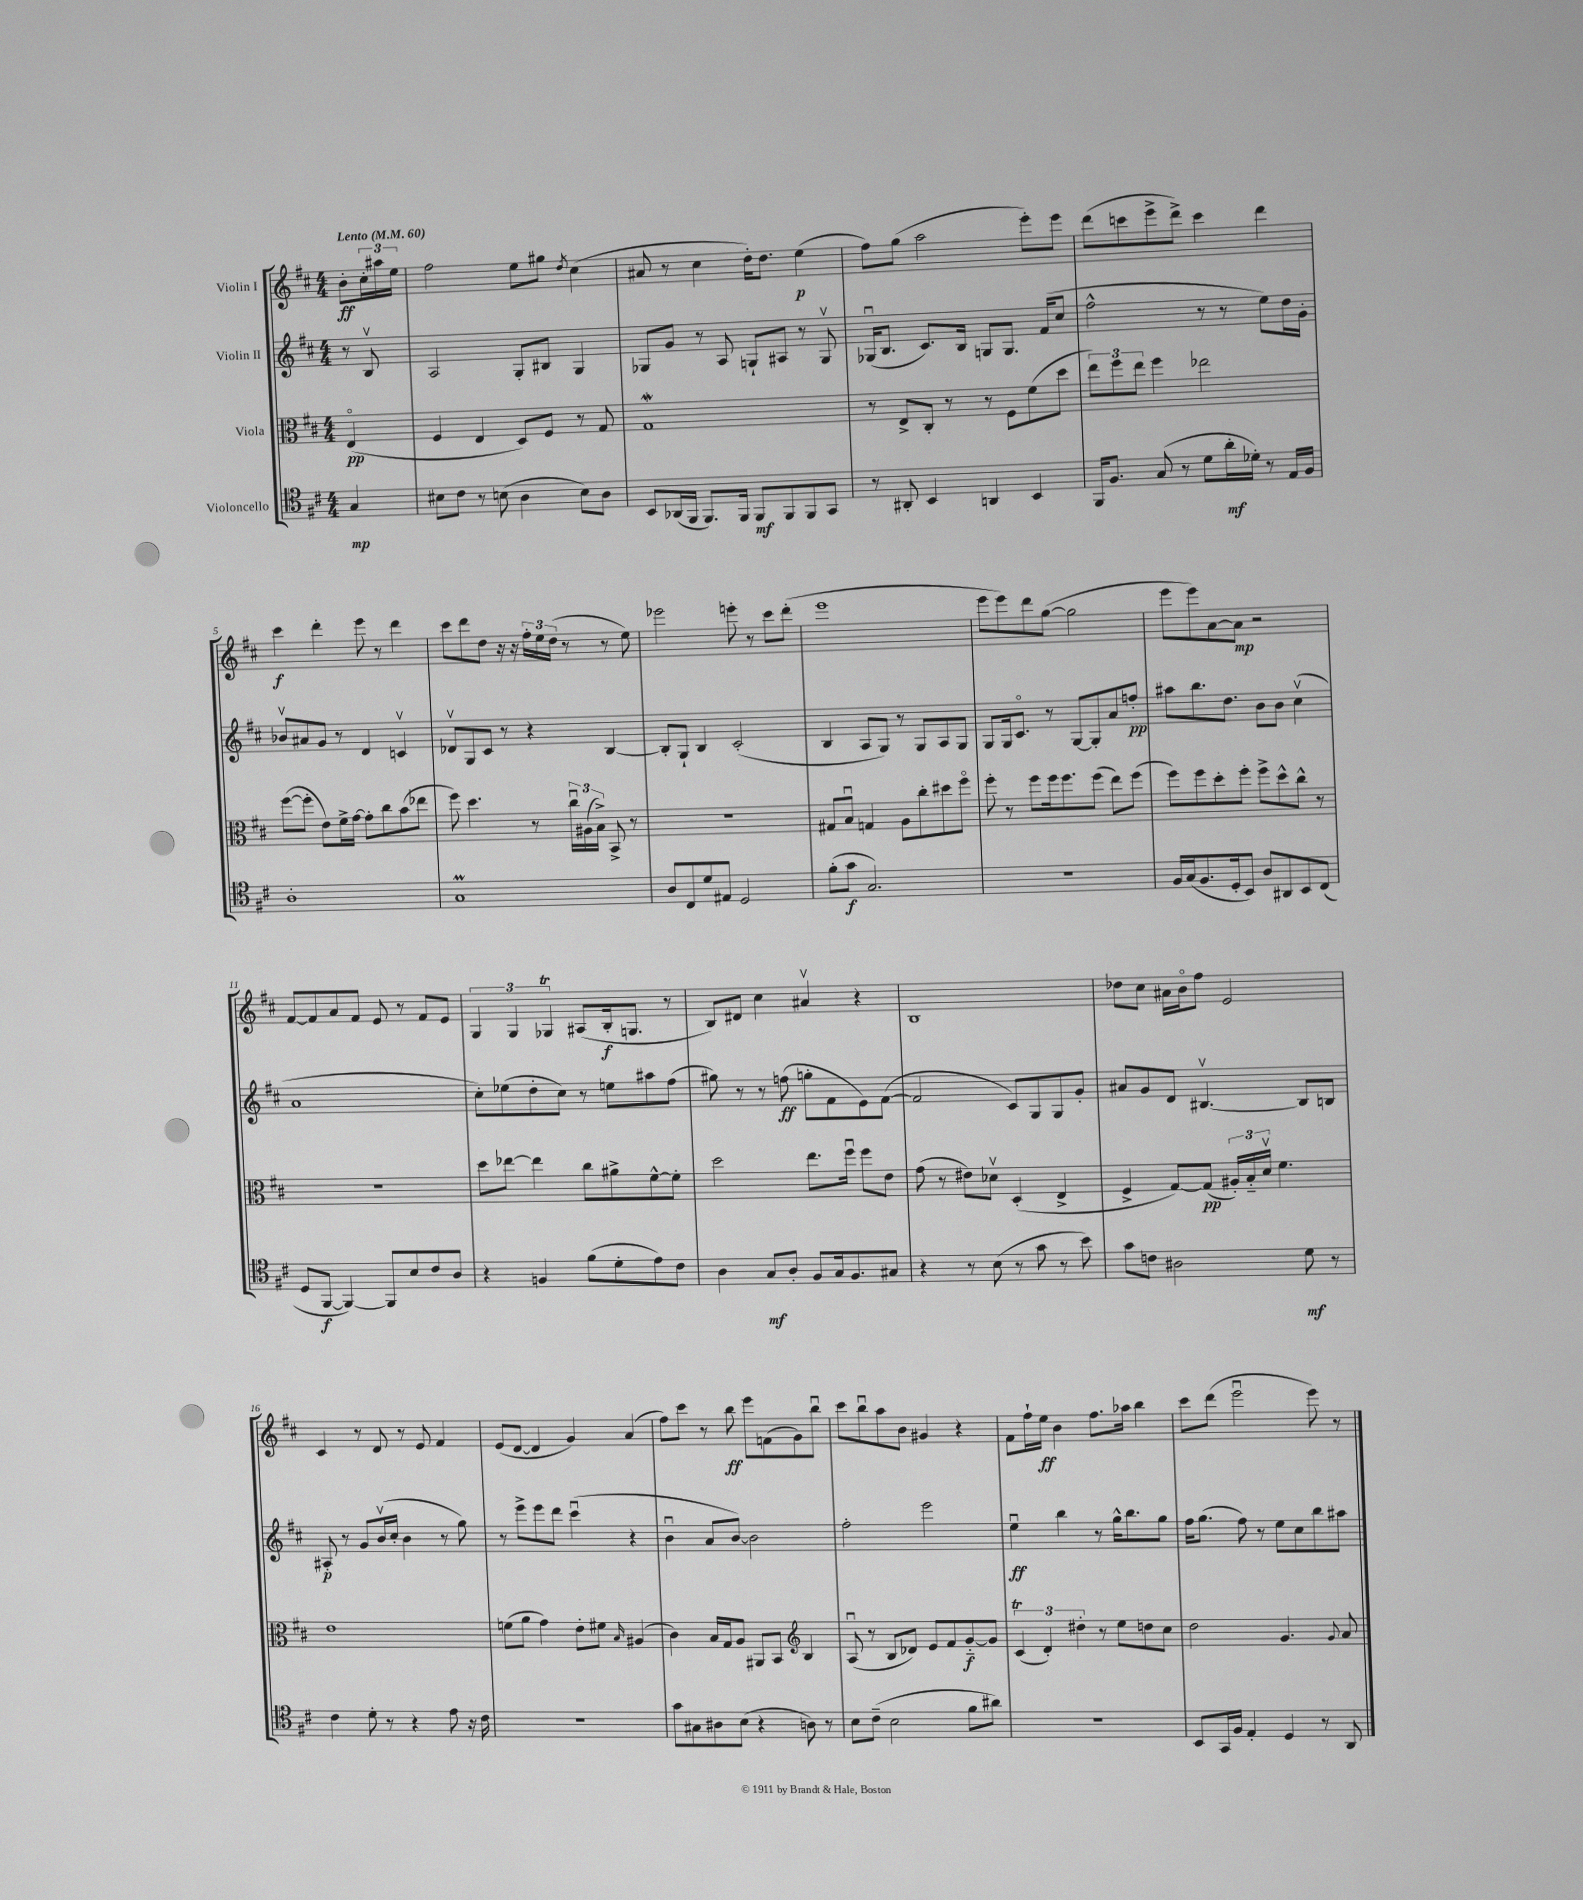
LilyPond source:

<<
\new StaffGroup <<
\new Staff = "s0" \with { instrumentName = "Violin I" } {
    \clef treble \key d \major \numericTimeSignature \time 4/4 \partial 4 \tempo "Lento" 4 = 60
    b'8-.\ff \tuplet 3/2 { cis''16-. ais''16 e''16 } |
    fis''2 e''8 gis''8 \acciaccatura { d''8 } cis''4( |
    ais'8 r8 cis''4 d''16-.) d''8. e''4\p( |
    fis''8) g''8( a''2 e'''8-.) e'''8 |
    d'''8( c'''8 e'''8-> d'''8->) c'''4 d'''4 |
    cis'''4\f d'''4-. e'''8 r8 d'''4 |
    cis'''8 d'''8 d''8 r16 r16 \tuplet 3/2 { fis''16-. e''16 d''16( } r8 r8 e''8) |
    ees'''2 e'''8-. r8 cis'''8 d'''8-.( |
    e'''1 |
    e'''8 e'''8) d'''8 g''8~( g''2 |
    e'''8 e'''8) a'8~ a'8\mp r2 |
    fis'8~ fis'8 a'8 fis'8 e'8 r8 fis'8 e'8 |
    \tuplet 3/2 { g4 g4 ges4\trill } ais8( b16-.\f g8. r8 |
    b8) dis'8 cis''4 ais'4\upbow r4 |
    b1 |
    des''8 cis''8 ais'16 b'16\flageolet fis''8 e'2 |
    cis'4 r8 d'8 r8 e'8 fis'4 |
    e'8( d'8~ d'4 g'4) a'4( |
    fis''8) cis'''8 r8 b''8\ff e'''8 f'8( g'8) b''8\downbow |
    cis'''8 b''8\downbow a''8 b'8 gis'4 r4 |
    fis'8 fis''16-! e''16\ff b'4 fis''8. aes''16 b''4 |
    cis'''8 d'''8( e'''2\downbow e'''8) r8 \bar "|." |
}
\new Staff = "s1" \with { instrumentName = "Violin II" } {
    \clef treble \key d \major \numericTimeSignature \time 4/4 \partial 4
    r8 b8\upbow |
    a2 g8-. bis8 g4 |
    ges8 g'8 r8 a8 g8-! ais8 r8 g8\upbow |
    ges16\downbow( b8. cis'8.) b16 g8 g8. fis'16( cis''8 |
    fis''2-^ r8 r8 e''8) d''16 g'16-. |
    bes'8\upbow ais'8 g'8 r8 d'4 c'4\upbow |
    des'8\upbow g8 cis'8 r8 r4 b4~ |
    b8-. g8-! b4 cis'2-.( |
    b4 a8 g8) r8 g8 a8 g8 |
    g8 g16 cis'8.\flageolet r8 g8~ g8-. a'8 f''8-.\pp |
    ais''8 b''8. d''8. b'8 b'8 cis''4\upbow( |
    a'1 |
    cis''8-.) ees''8( d''8-. cis''8) r8 e''8 ais''8 fis''8( |
    gis''8) r8 r8 f''8\ff( g''8-. fis'8 e'8) fis'8~( |
    fis'2 cis'8) g8 g8 g'8-. |
    ais'8 g'8 d'8 bis4.~\upbow bis8 b8 |
    ais8-.\p r8 g'8 b'16\upbow( cis''16-. b'4 r8 g''8) |
    r8 e'''8-> e'''8 d'''8 cis'''4\downbow( r4 |
    b'4\downbow a'8 b'8~) b'2 |
    fis''2-. e'''2 |
    e''4\downbow\ff b''4 r8 g''16-^ b''8. g''8 |
    fis''16 g''8.( fis''8) r8 e''8 cis''8 b''8 ais''8 \bar "|." |
}
\new Staff = "s2" \with { instrumentName = "Viola" } {
    \clef alto \key d \major \numericTimeSignature \time 4/4 \partial 4
    e4\flageolet\pp( |
    fis4 e4 d8) fis8 r8 g8 |
    g1\mordent |
    r8 e8-> cis8-. r8 r8 fis8 fis'8( d''8 |
    \tuplet 3/2 { e''8) fis''8 e''8 } fis''4 ees''2 |
    fis''8~( fis''8-. e'8) fis'16-> g'16~ g'8-. cis''8 b'8( ees''8 |
    fis''8) d''4. r8 \tuplet 3/2 { cis''16\downbow ais16( b16->) } b,8-> r8 |
    R1 |
    gis8 b8\downbow g4 a8 cis''8-. dis''8 fis''8\flageolet |
    fis''8-. r8 fis''8 fis''16 fis''8. fis''8( e''8) fis''8( |
    fis''8) fis''8 d''8-. fis''8-. fis''8-> d''8-^ cis''8-^ r8 |
    R1 |
    d''8 ees''8~ ees''4 cis''8 ais'8-> fis'8~-^ fis'8-. |
    d''2 e''8. fis''16\downbow fis''8 e'8 |
    g'8( r8 eis'8) des'8\upbow d4-.( e4-> |
    fis4-> g8~) g8\pp( \tuplet 3/2 { ais16-.) b16-_ d'16\upbow } fis'4. |
    e'1 |
    f'8( a'8 g'4) e'8-. fis'8 \grace { b16 } ais4( |
    cis'4) b16 g16 a8 ais,8 b,8 \clef treble b4 |
    a8\downbow( r8 b8 des'8) e'8 fis'8 g'8~-_\f g'8 |
    \tuplet 3/2 { cis'4\trill( d'4-.) dis''4-. } r8 e''8 d''8 cis''8 |
    d''2 g'4. \appoggiatura { g'8 } a'8 \bar "|." |
}
\new Staff = "s3" \with { instrumentName = "Violoncello" } {
    \clef tenor \key d \major \numericTimeSignature \time 4/4 \partial 4
    g4\mp |
    bis8 cis'8 r8 b8( a4 b8) a8 |
    b,8 aes,16( fis,16 fis,8.) fis,16 fis,8\mf fis,8 fis,8 g,8 |
    r8 ais,8-. b,4 a,4 b,4 |
    fis,16 fis8. g8( r8 d'8 a'16-.\mf des'16-.) r8 e16 fis16 |
    a1-. |
    g1\prall |
    a8 cis8 d'8 eis8 d2 |
    fis'8-.( g'8\f g2.) |
    R1 |
    fis16 g16( fis8. d16-. b,8) a8 ais,8 b,8 cis8( |
    d8 fis,8~\f fis,4~) fis,8 b8 cis'8 a8 |
    r4 f4 fis'8( d'8-. e'8) cis'8 |
    a4 g8\mf a8-. fis8 g16 fis8. gis8 |
    r4 r8 b8( r8 g'8 r8 b'8) |
    g'8 c'8 ais2 d'8\mf r8 |
    cis'4 d'8-. r8 r4 e'8 r16 cis'16 |
    R1 |
    g'8 gis8 ais8 b8( r4 a8) r8 |
    b8 cis'8--( b2 fis'8 ais'8) |
    R1 |
    b,8 g,16 fis16 e4-. d4 r8 a,8 \bar "|." |
}
>>
>>
